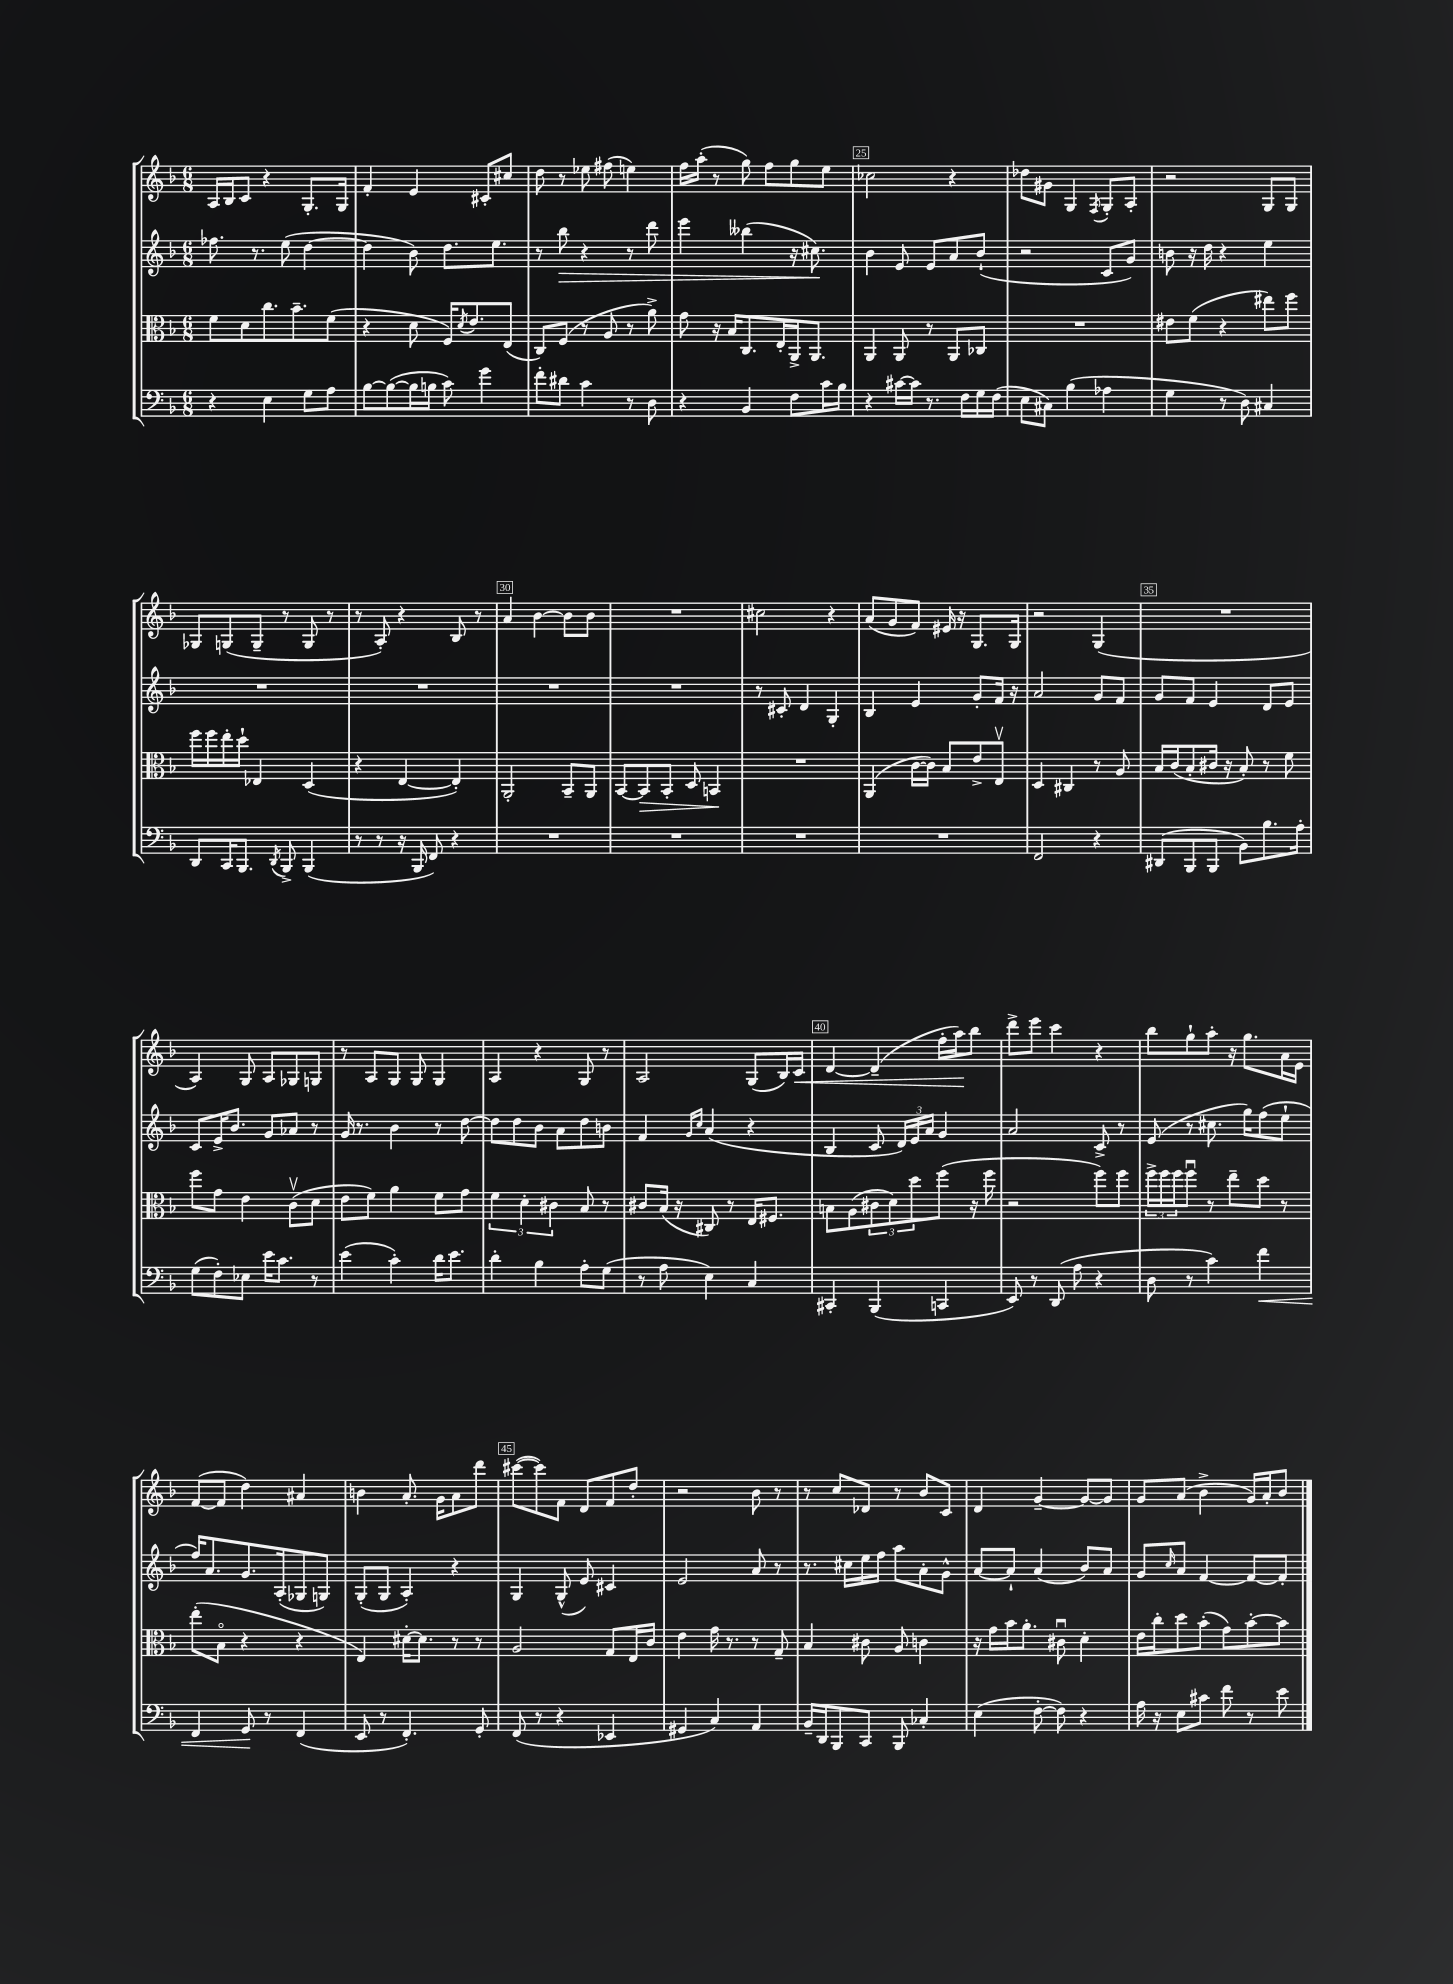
<<
\new StaffGroup <<
\new Staff = "s0" {
    \clef treble \key f \major \numericTimeSignature \time 6/8
    a16 bes16 c'8 r4 g8.-. g16 |
    f'4-. e'4 cis'8-. cis''8 |
    d''8 r8 ees''8 fis''8( e''4) |
    f''16 a''16-.( r8 g''8) f''8 g''8 e''8 |
    ces''2 r4 |
    des''8 gis'8 g4 \acciaccatura { f8 } g8-. a8-. |
    r2 g8 g8 |
    ges8 g8( g8-- r8 g8 r8 |
    r8 a8-.) r4 bes8 r8 |
    a'4 bes'4~ bes'8 bes'8 |
    R2. |
    cis''2 r4 |
    a'8( g'8 f'8) eis'16 r16 g8. g16 |
    r2 g4( |
    R2. |
    a4) g8 a8 ges8 g8 |
    r8 a8 g8 g8 g4 |
    a4 r4 g8 r8 |
    a2 g8( bes16) c'16\< |
    d'4~ d'4--( f''16-. a''16\!) bes''8 |
    d'''8-> e'''8 c'''4 r4 |
    bes''8 g''8-! a''8-. r16 g''8. a'16 e'16 |
    f'8~( f'8 d''4) ais'4 |
    b'4 a'8.-. g'16 a'8 d'''8 |
    cis'''8~( cis'''8) f'8 d'8 f'8 d''8-. |
    r2 bes'8 r8 |
    r8 c''8 des'8 r8 bes'8 c'8 |
    d'4 g'4~-- g'8~ g'8 |
    g'8 a'8( bes'4-> g'16) a'16-. bes'8 \bar "|." |
}
\new Staff = "s1" {
    \clef treble \key f \major \numericTimeSignature \time 6/8
    fes''8. r8. e''8( d''4~ |
    d''4 bes'8) d''8. e''8. |
    r8 bes''8\> r4 r8 d'''8 |
    e'''4 beses''4( r16 cis''8.\!) |
    bes'4 e'8 e'8 a'8 bes'8-!( |
    r2 c'8 g'8) |
    b'8 r16 d''16 r4 e''4 |
    R2. |
    R2. |
    R2. |
    R2. |
    r8 cis'8-. d'4 g4-. |
    bes4 e'4 g'8-. f'16 r16 |
    a'2 g'8 f'8 |
    g'8 f'8 e'4 d'8 e'8 |
    c'8 e'16-> bes'8. g'8 aes'8 r8 |
    g'16 r8. bes'4 r8 d''8~ |
    d''8 d''8 bes'8 a'8 d''8 b'8 |
    f'4 \grace { g'16 c''16 } a'4( r4 |
    bes4 c'8 \tuplet 3/2 { d'16) e'16 a'16 } g'4 |
    a'2 c'8-> r8 |
    e'8( r8 cis''8. g''16) f''8( e''8-! |
    f''16) a'8. g'8. a16-.( ges8 g8) |
    g8-.( g8 a4-.) r4 |
    g4 g8-^( e'8) cis'4 |
    e'2 a'8 r8 |
    r8. cis''16 e''16 f''16 a''8 a'8-. g'8-^ |
    a'8~ a'8-! a'4( bes'8) a'8 |
    g'8 \grace { c''16 } a'8 f'4~ f'8~ f'8-. \bar "|." |
}
\new Staff = "s2" {
    \clef alto \key f \major \numericTimeSignature \time 6/8
    f'8 d'8 c''8. bes'8.-- f'8( |
    r4 d'8 f16) \acciaccatura { d'8 } e'8. e8( |
    c8) f8( r8 a8 r8 a'8->) |
    g'8 r16 bes16 c8. e16-. a,16-> a,8. |
    a,4 a,8 r8 a,8 ces8 |
    R2. |
    eis'8 f'8( r4 eis''8) f''8 |
    f''16 f''16 e''16-. d''16-! ees4 d4( |
    r4 e4~ e4-.) |
    a,2-. bes,8-- a,8 |
    bes,8~ bes,8\> bes,8-. d8 b,4\! |
    R2. |
    a,4( c'16~ c'16) bes8 e'8-> e8\upbow |
    d4 cis4 r8 a8 |
    bes16 c'16( bes8-. cis'16 r16 bes8-.) r8 f'8 |
    f''8 g'8 e'4 c'8\upbow( d'8 |
    e'8 f'8) a'4 f'8 g'8 |
    \tuplet 3/2 { f'4 d'4-. cis'4 } bes8 r8 |
    cis'8 bes16( r16 cis8) r8 e16 fis8. |
    b8 a8( \tuplet 3/2 { cis'8 d'8) d''8 } f''8( r16 f''16 |
    r2 f''8) f''8 |
    \tuplet 3/2 { f''16-> f''16 f''16 } f''8\downbow r8 e''8-- d''8 r8 |
    e''8-.( bes8\flageolet r4 r4 |
    e4) dis'16~-. dis'8. r8 r8 |
    a2 g8 e16 c'16 |
    e'4 g'16 r8. r8 g8-- |
    bes4 cis'8 a8 c'4 |
    r16 g'16 bes'16 a'8.-. cis'8\downbow d'4-. |
    e'16 c''16-. d''8 bes'8-.( g'8) bes'8~-. bes'8 \bar "|." |
}
\new Staff = "s3" {
    \clef bass \key f \major \numericTimeSignature \time 6/8
    r4 e4 g8 a8 |
    bes8~ bes8~( bes16 b16 c'8) g'4 |
    f'8-. dis'8 c'4 r8 d8 |
    r4 bes,4 f8 c'16 bes16 |
    r4 cis'16~ cis'16 r8. f16 g16 f16( |
    e8 cis8) bes4( aes4 |
    g4 r8 d8) cis4 |
    d,8 c,16 bes,,8. \acciaccatura { d,8 } bes,,8-> bes,,4( |
    r8 r8 r16 bes,,16 f,8) r4 |
    R2. |
    R2. |
    R2. |
    R2. |
    f,2 r4 |
    dis,8( bes,,8 bes,,8 bes,8) bes8. a16-. |
    g8( f8-.) ees8 e'16 c'8. r8 |
    e'4( c'4-.) d'16 e'8. |
    d'4-. bes4 a8-. g8( |
    r8 a8 e4) c4 |
    cis,4-. bes,,4( c,4 |
    e,8) r8 d,8( a8 r4 |
    d8 r8 c'4) f'4\< |
    f,4 g,8\! r8 f,4( |
    e,8 r8 f,4.-.) g,8-. |
    f,8( r8 r4 ees,4 |
    gis,4 c4) a,4 |
    bes,16-- d,16 bes,,8 c,8 bes,,8 ces4-. |
    e4( f8~-. f8) r4 |
    a16 r16 e8 cis'8 f'8 r8 e'8 \bar "|." |
}
>>
>>
\layout { \context { \Score currentBarNumber = #21 \override BarNumber.break-visibility = ##(#f #t #t) barNumberVisibility = #(every-nth-bar-number-visible 5) \override BarNumber.stencil = #(make-stencil-boxer 0.1 0.3 ly:text-interface::print) } }
